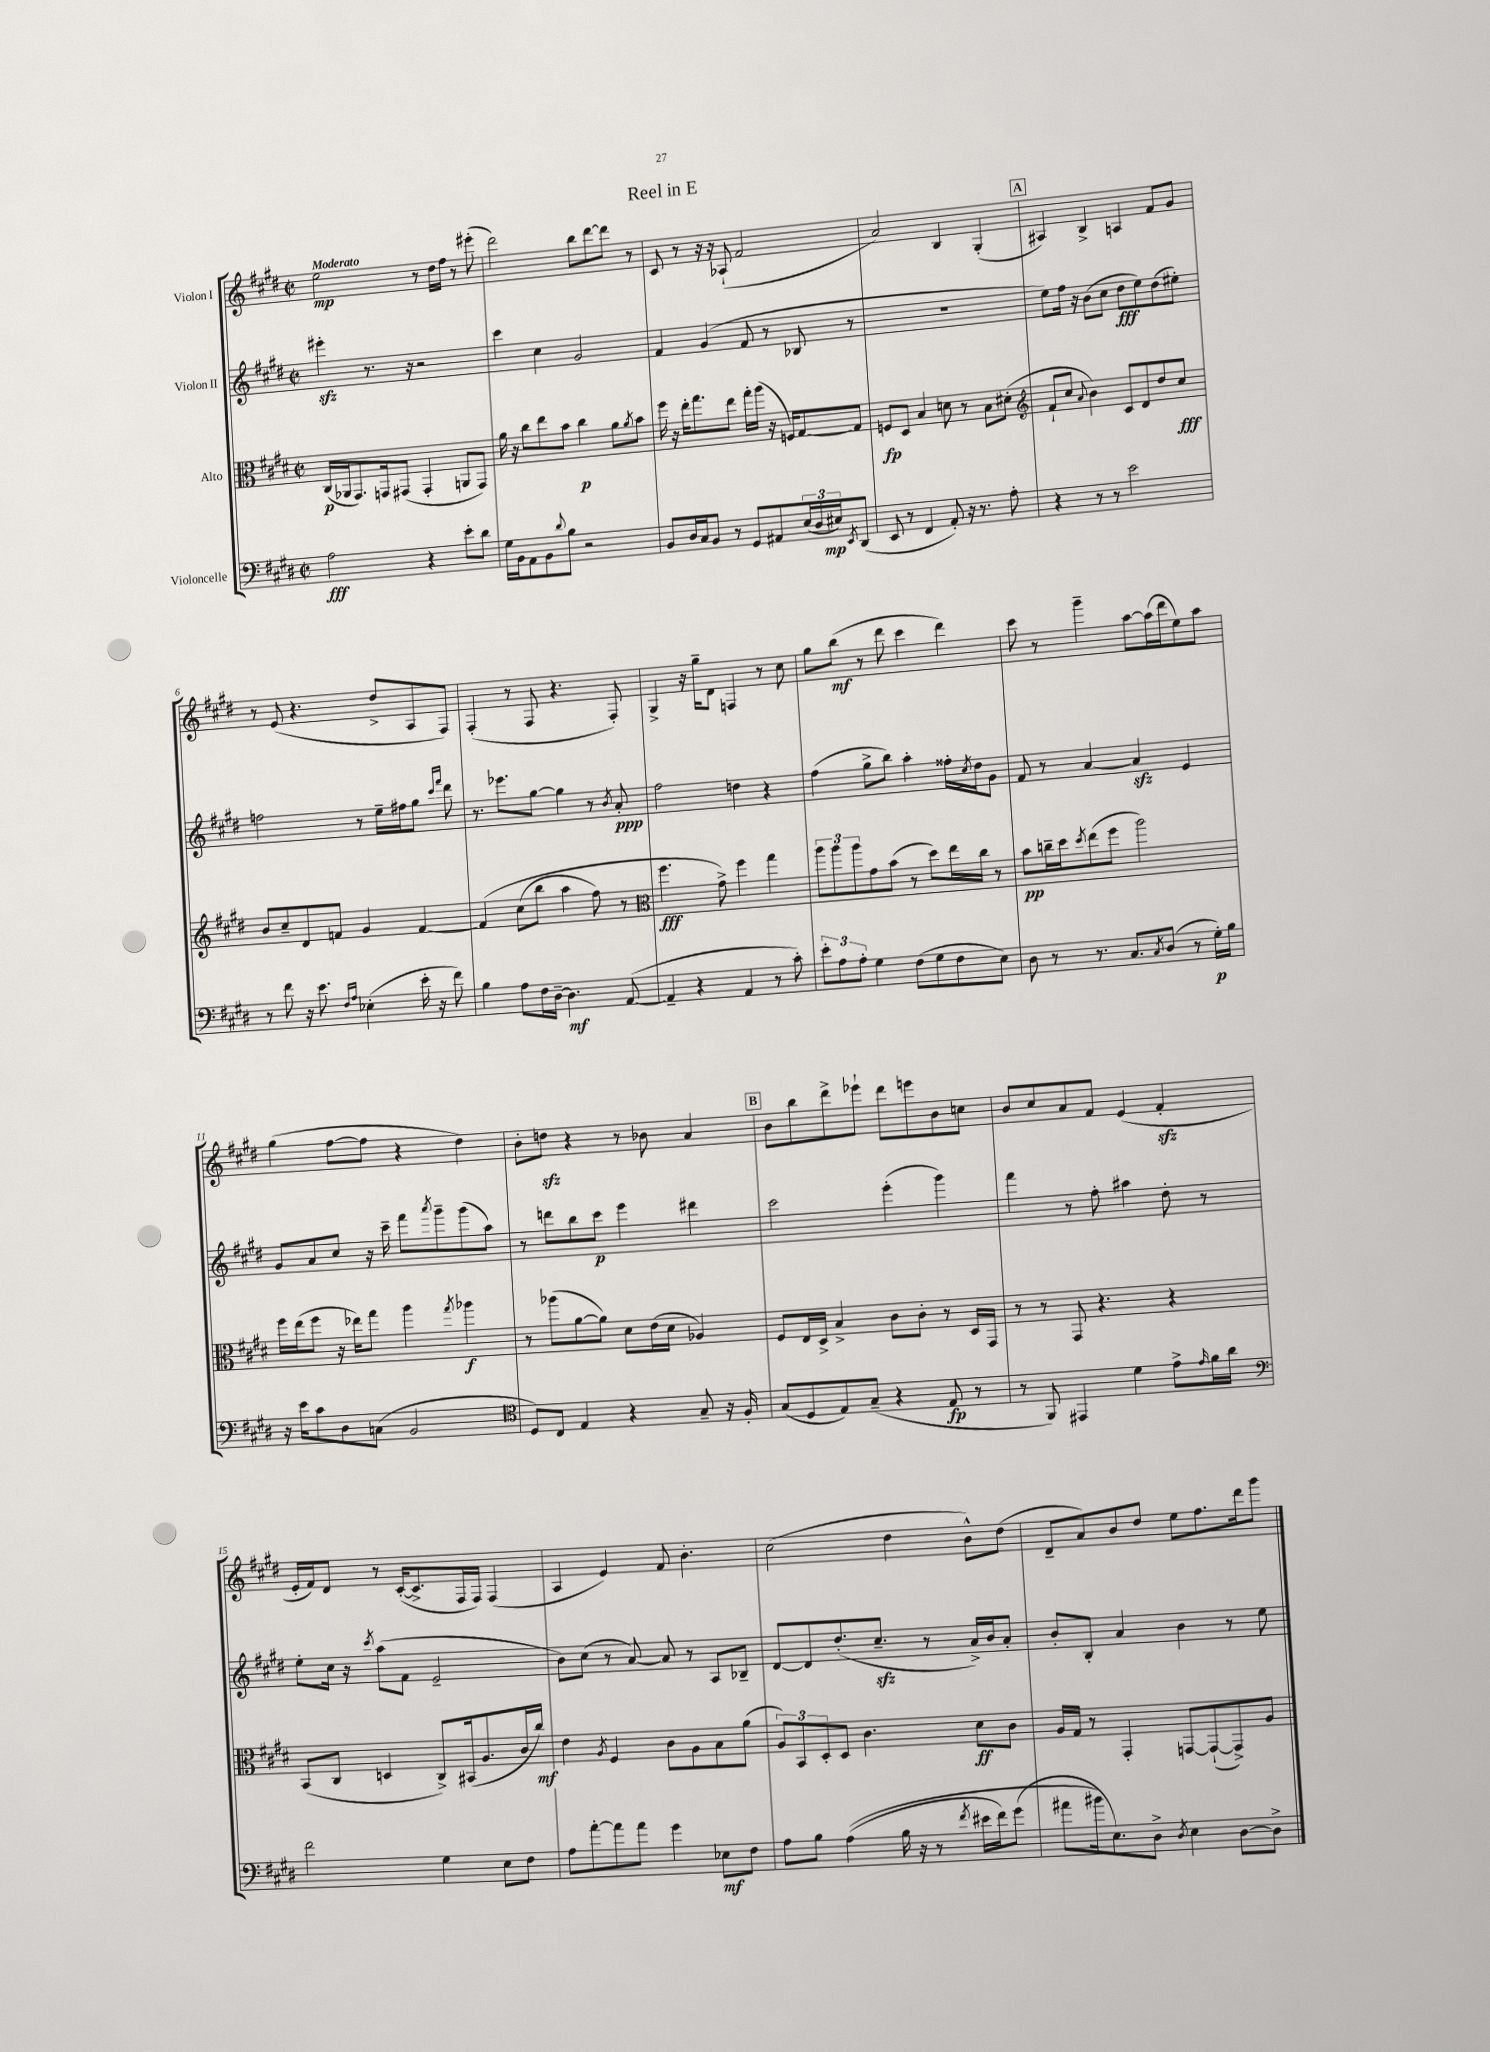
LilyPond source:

\header { title = "Reel in E" }
<<
\new StaffGroup <<
\new Staff = "s0" \with { instrumentName = "Violon I" } {
    \clef treble \key e \major \defaultTimeSignature \time 2/2 \tempo "Moderato"
    e''2\mp r8 dis''16 fis''16 r8 eis'''8-.( |
    dis'''2) b''8 dis'''8~ dis'''8 r8 |
    cis'8 r8 r16 r16 aes8-!( fis'2 |
    a'2) b4 gis4-.( |
    \mark \markup { \box "A" } ais4) b4-> a4 fis'8 gis'8 |
    r8 e'8( r4. dis''8-> a8 fis8) |
    fis4-.( r8 fis8 r4. fis8-.) |
    gis4-> r16 gis''16-- dis'8 f4 r8 cis''8 |
    gis''8 b''8\mf( r8 dis'''8 cis'''4 dis'''4) |
    cis'''8 r8 gis'''4-- a''8~ a''16( dis'''16 e''8) a''8 |
    gis''4( fis''8~ fis''8 r4 dis''4) |
    b'8-. d''8\sfz r4 r8 bes'8 a'4 |
    \mark \markup { \box "B" } b'8 b''8 dis'''8-> ees'''8-! dis'''8 e'''8 b'8 c''8 |
    b'8 cis''8 a'8 fis'8 e'4( fis'4-.\sfz |
    e'16-. fis'16) dis'8 r8 cis'16~-.( cis'8.-> fis16 fis16) fis4( |
    a4 e'4) fis'8 b'4.-. |
    cis''2( dis''4 b'8-^) dis''8( |
    dis'8-- a'8) b'8 dis''8 e''8 fis''8. dis'''16 gis'''8 \bar "|." |
}
\new Staff = "s1" \with { instrumentName = "Violon II" } {
    \clef treble \key e \major \defaultTimeSignature \time 2/2
    eis'''4-.\sfz r8. r16 r2 |
    cis'''4 cis''4 gis'2 |
    fis'4 gis'4( fis'8 r8 bes8 r8 |
    R1 |
    \mark \markup { \box "A" } e''8) fis''16 r16 b'8( cis''8 dis''8\fff e''8) dis''8( eis''8-.) |
    f''2 r8 e''16-- fis''16 gis''8 \grace { cis'''16 fis'''16 } dis'''8 |
    r8. ees'''8. gis''8~ gis''4 r8 \acciaccatura { b'8 } a'8-.\ppp |
    fis''2 d''4 r4 |
    fis''4( gis''8-> b''8) a''4-. fisis''16-. \acciaccatura { cis''8 } dis''16 gis'8 |
    fis'8 r8 a'4~ a'4\sfz e'4 |
    gis'8 a'8 cis''8 r16 cis'''16-- fis'''8 \acciaccatura { a'''8 } gis'''8-- gis'''8( a''8) |
    r8 d'''8 b''8 cis'''8\p e'''4 dis'''4 |
    \mark \markup { \box "B" } cis'''2 e'''4-.( gis'''4) |
    fis'''4 r8 fis''8-. ais''4 dis''8-. r8 |
    e''8-. cis''16 r16 \acciaccatura { cis'''8 } a''8( fis'8 e'2-- |
    b'8) cis''8( r8 a'8~) a'8 r8 a8 bes8-- |
    dis'8~ dis'8 dis''8.-.( cis''8.--\sfz r8 a'16->) b'16 a'8-. |
    b'8-. b8-. a'4 b'4 r8 e''8 \bar "|." |
}
\new Staff = "s2" \with { instrumentName = "Alto" } {
    \clef alto \key e \major \defaultTimeSignature \time 2/2
    cis16\p( aes,16 gis,8.) g,16 gis,8( gis,4-. a,8 gis,8) |
    a'16 r16 cis''8 e''8 b'8 cis''4\p a'8 \acciaccatura { a'8 } b'8 |
    fis''16 r16 e''16-. gis''8. e''8 gis''16-. a''16( r16 f16) gis8~ gis8 |
    f8\fp dis8 b4 d'8 r8 b8 dis'8-.( |
    \mark \markup { \box "A" } \clef treble fis'8-! cis''8 \appoggiatura { a'8 } b'4) cis'8 dis'8 dis''8 cis''8\fff |
    b'8 cis''8-- dis'8 f'8 gis'4 f'4~ |
    f'4\( cis''8( b''8 a''4 fis''8) r8 |
    \clef alto fis''4.\fff gis'8->\) fis''4 gis''4 |
    \tuplet 3/2 { a''8 a''8 a''8 } gis'8 b'8( r8 dis''8) e''16 cis''16 r8 |
    b'8\pp c''16-- dis''16 \acciaccatura { dis''8 } e''8( fis''8 a''2) |
    fis''16 e''16( fis''8 r16 ees''16) gis''8 a''4 \acciaccatura { gis''8 } aes''4\f |
    r8 aes''8( a'8~ a'8) dis'8 e'16( dis'16 aes4) |
    \mark \markup { \box "B" } fis8 e16 dis16-> b4-> cis'8 cis'8-. r8 dis16 gis,16 |
    r8 r8 gis,8 r4. r4 |
    b,8( cis8 d4 cis8->) bis,16( a8. cis'16 cis''16\mf) |
    e'4 \acciaccatura { a8 } fis4 cis'8 a8 b8 a'8( |
    \tuplet 3/2 { a8) b,8 dis8-. } dis8 cis'4. dis'8\ff cis'8 |
    a16 gis16 r8 gis,4-. g,8~ g,8~-!( g,8->) a8 \bar "|." |
}
\new Staff = "s3" \with { instrumentName = "Violoncelle" } {
    \clef bass \key e \major \defaultTimeSignature \time 2/2
    a2\fff r4 e'8-. dis'8 |
    gis16 b,16 a,8 b,8 \appoggiatura { dis'8 } b8 r2 |
    b,8 dis16 cis16 b,8 r8 gis,8 ais,8 \tuplet 3/2 { e16( dis16 eis16\mp) } \acciaccatura { e,8 } dis,8( |
    e,8 r8 fis,4 a,8-.) r16 r8. a8-. |
    \mark \markup { \box "A" } r4 r8 r8 e'2 |
    r8 fis'8 r16 e'8. \grace { fis16 a16 } ees4-.( e'16-. r16 fis'8) |
    b4 a8 fis16 dis16~-- dis4.\mf a,8~( |
    a,4-- r4 a,4 r8 cis'8-.) |
    \tuplet 3/2 { e'8-. a8 a8-. } gis4 fis8( gis8 fis8 e8) |
    dis8 r8 r8. cis8. \acciaccatura { cis8 } dis8( r8 gis16-.\p) b16 |
    r16 e'16 cis'8 dis8 c8( b,2 |
    \clef tenor dis8) cis8 e4 r4 gis8-- r16 fis16-. |
    \mark \markup { \box "B" } gis8( dis8 e8) gis8--( r4 e8\fp r8 |
    r8 fis,8) eis,4 dis'4 e'8-> \grace { e'16 } fis'16 a'16 |
    \clef bass fis'2 gis4 e8 fis8 |
    a8 a'8~-. a'8 a'8 gis'4 ees8\mf fis8 |
    a8 b8 a4(\( b16 r16 r8 \acciaccatura { fis'8 } eis'16 fis'16) gis'8( |
    ais'8 bis'16\) e8.) dis8-> \acciaccatura { dis8 } e4 dis8~ dis8-> \bar "|." |
}
>>
>>
